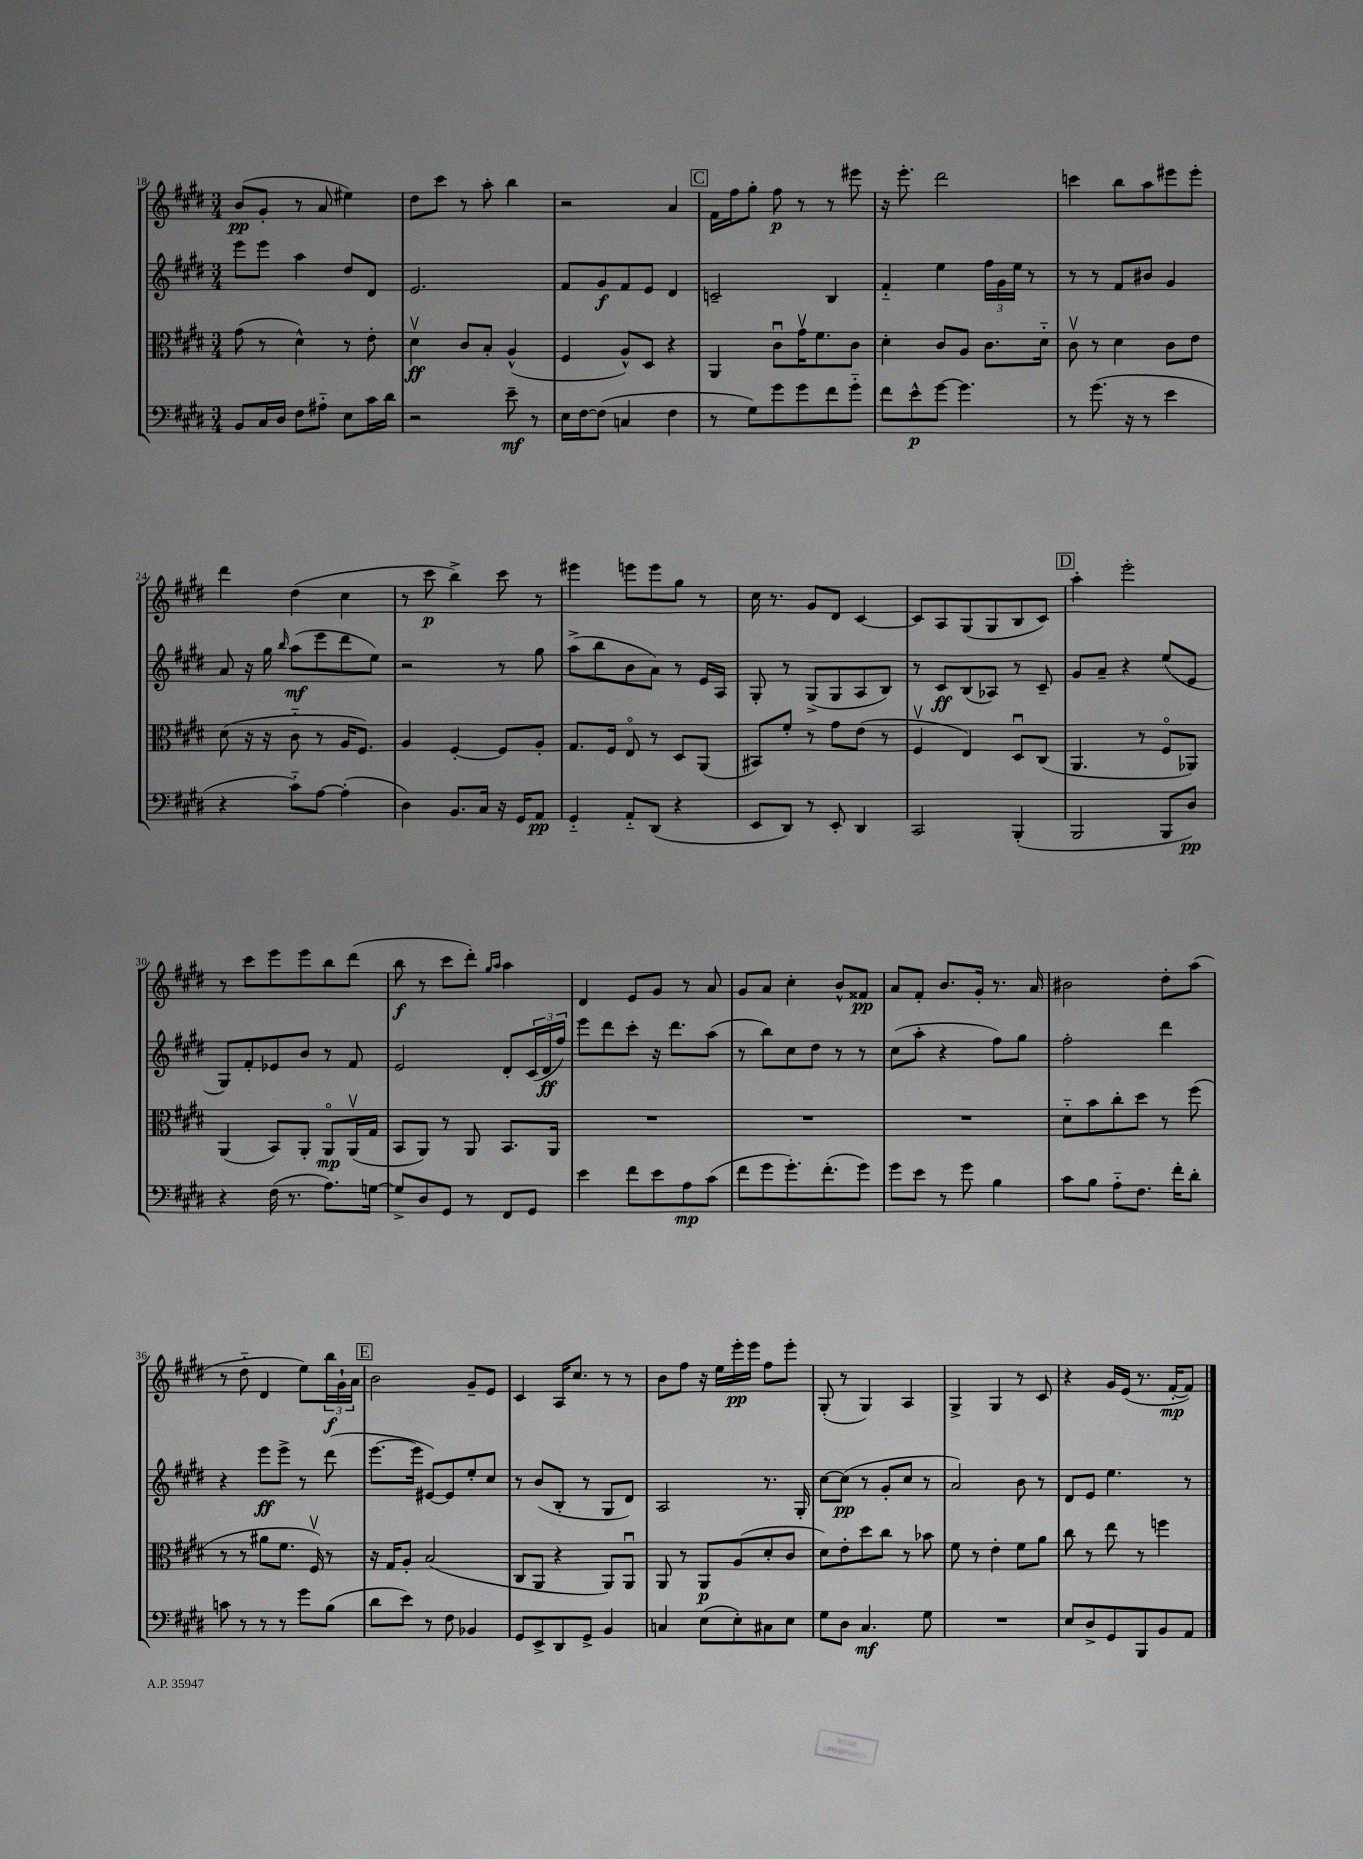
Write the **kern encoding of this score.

**kern	**kern	**kern	**kern
*staff4	*staff3	*staff2	*staff1
*clefF4	*clefC3	*clefG2	*clefG2
*k[f#c#g#d#]	*k[f#c#g#d#]	*k[f#c#g#d#]	*k[f#c#g#d#]
*M3/4	*M3/4	*M3/4	*M3/4
8BB/L	(8g#\	8eee\L	(8b/L
16C#/L	8r	8eee\J	8g#'/J
16D#/JJ	.	.	.
8F#\L	4d#^^\)	4aa\	8r
8A#'~\J	.	.	8a/
8E\L	8r	8dd#/L	4ee#\)
16c#\L	8e'\	8d#/J	.
16d#\JJ	.	.	.
=	=	=	=
2r	4d#v\	2.e/	8dd#\L
.	.	.	8ccc#\J
.	8c#/L	.	8r
.	8B'/J	.	8aa'\
8e~\	(4A^^/	.	4bb\
8r	.	.	.
=	=	=	=
16E\LL	4F#/	8f#/L	2r
[16F#\J	.	.	.
(8F#\]J	.	8g#/	.
4C/	8A^^/L)	8f#/	.
.	8D#/J	8e/J	.
4F#\	4r	4d#/	4a/
=	=	=	=
8r	4AA/	2c~/	16f#\LL
.	.	.	16ff#\J
8G#\L)	.	.	8gg#'\J
8g#\	8c#u\L	.	8ff#\
8g#\	16g#v\K	.	8r
.	8.f#\	.	.
8f#\	.	4B/	8r
8g#'~\J	8c#\J	.	8eee#\
=	=	=	=
8f#\L	4d#'\	4f#'~/	16r
.	.	.	8.eee'\
8e^^\	.	.	.
[8g#\J	8c#/L	4ee\	2ddd#\
4.g#\]	8A/J	.	.
.	8.c#\L	24ff#\LL	.
.	.	24g#\	.
.	.	24ee\JJ	.
.	.	8r	.
.	16d#'~\Jk	.	.
=	=	=	=
8r	8c#v\	8r	4ccc\
(8.g#\	8r	8r	.
.	4d#\	8f#/L	8bb\L
16r	.	.	.
8r	.	8b#/J	8aa\
4e\	8c#\L	4g#/	8eee#\
.	8e\J	.	8eee#'\J
=	=	=	=
4r	(8d#\	8a/	4ddd#\
.	16r	16r	.
.	16r	16gg#\	.
.	.	16qqbb/	.
8c#'~\L)	8c#'~\	(8aa\L	(4dd#\
[8A\J	8r	8eee\	.
(4A'\]	16A/LK	8ddd#\	4cc#\
.	8.F#/J)	.	.
.	.	8ee\J)	.
=	=	=	=
4D#\)	4A/	2r	8r
.	.	.	8ccc#\
8.BB/L	[4F#'/	.	4bb^\)
16C#/Jk	.	.	.
16r	8F#/]L	8r	8ccc#\
16GG#/LK	.	.	.
8AA/J	8A'/J	8gg#\	8r
=	=	=	=
4GG#'~/	8.G#/L	(8aa^\L	4eee#\
.	.	8bb\	.
.	16F#/Jk	.	.
8AA'~/L	8Eo/	8b\	8eee\L
(8DD#/J	8r	8a\J)	8eee\
4r	8D#/L	8r	8gg#\J
.	(8AA/J	16e/LL	8r
.	.	16A/JJ	.
=	=	=	=
8EE/L	8BB#/L)	8G#'/	16cc#\
.	.	.	8.r
8DD#/J)	8f#'/J	8r	.
8r	8r	(8G#^/L	8g#/L
8EE'/	8g#\L	8G#/	8d#/J
4DD#/	(8e\J	8A/	[4c#/
.	8r	8B/J)	.
=	=	=	=
2CC#/	4F#v/	8r	8c#/]L
.	.	8c#/L	8A/
.	4E/)	(8B/	(8G#/
.	.	8A-/J)	8G#/
(4BBB'/	8D#u/L	8r	8B/
.	(8C#/J	8c#~/	8c#/J)
=	=	=	=
2BBB/	4.AA/	8g#/L	4aa'\
.	.	8a~/J	.
.	.	4r	2eee'\
.	8r	.	.
8BBB/L	8F#o/L	(8ee/L	.
8D#/J)	8AA-/J)	8e/J	.
=	=	=	=
4r	(4AA/	8G#/L)	8r
.	.	8f#'/	8ccc#\L
(16F#\	8BB/L)	8e-/	8eee\
8.r	.	.	.
.	8AA'/J	8b/J	8eee\
8.A\L)	8AAo/L	8r	8bb\
.	(16AAv/L	8f#/	(8ddd#\J
[16G\Jk	16G#/JJ	.	.
=	=	=	=
8G^/]L	8BB/L	2e/	8bb\
8D#/	8AA/J)	.	8r
8GG#/J	8r	.	8ccc#\L
8r	8AA/	.	8ddd#'\J)
.	.	.	16qqgg#/LL
.	.	.	16qqaa/JJ
8FF#/L	8.BB/L	8d#'/L	4aa\
8GG#/J	.	(24c#/L	.
.	.	24d#/	.
.	16AA/Jk	.	.
.	.	24ff#/JJ)	.
=	=	=	=
4e\	2.r	8eee\L	4d#/
.	.	8ddd#\	.
8f#\L	.	8ccc#'\J	8e/L
8e\	.	16r	8g#/J
.	.	8.ddd#\L	.
8A\	.	.	8r
(8c#\J	.	(8aa\J	8a/
=	=	=	=
8f#\L	2.r	8r	8g#/L
8g#\	.	8bb\L)	8a/J
8.g#'\)	.	8cc#\	4cc#'\
.	.	8dd#\J	.
(8.f#'\	.	.	.
.	.	8r	8b^^/L
8g#\J)	.	8r	8f##/J
=	=	=	=
8g#\L	2.r	(8cc#\L	8a/L
8e\J	.	8aa'\J	8f#'/J
8r	.	4r	8.b/L
8g#\	.	.	.
.	.	.	16g#'/Jk
4B\	.	8ff#\L)	8.r
.	.	8gg#\J	.
.	.	.	16a/
=	=	=	=
8c#\L	8d#'~\L	2ff#'\	2b#\
8B\J	8b\	.	.
8A'~\L	8cc#'\	.	.
8.F#\J	8dd#\J	.	.
.	8r	4ddd#\	8dd#'\L
16f#'\LK	.	.	.
8d#'\J	(8ff#\	.	(8aa\J
=	=	=	=
8c\	8r	4r	8r
8r	8r	.	8dd#'~\
8r	8a#\L	8eee\L	4d#/
8r	8.f#\J	8eee^\J	.
8g#\L	.	8r	8ee\L)
.	16F#v/)	.	.
(8B\J	8r	(8ddd#\	24bb\L
.	.	.	24g#`\
.	.	.	24a\JJ
=	=	=	=
8d#\L	16r	[8.eee\L	2b\
.	16G#/LK	.	.
8e\J)	8A'/J	.	.
.	.	16eee\]Jk	.
8r	(2B/	[8e#/L)	.
8F#\	.	8e#/]	.
4BB-/	.	8ee'/	8g#~/L
.	.	8cc#/J	8e/J
=	=	=	=
8GG#/L	8C#/L	8r	4c#/
8EE^/	8AA/J	(8b/L	.
8DD#/	4r	8B'/J	16A/LK
.	.	.	8.cc#/J
8GG#^/J	.	8r	.
4BB/	8AA/L)	8G#/L	8r
.	8AAu/J	8d#/J)	8r
=	=	=	=
4C/	8AA/	2A/	8b\L
.	8r	.	8ff#\J
(8E\L	8AA/L	.	16r
.	.	.	16ee\LL
8E'\)	(8A/	.	16eee'\
.	.	.	16eee\JJ
8C#\	8d#'/	8.r	8ff#\L
8E\J	8c#/J	.	8eee'\J
.	.	16G#'/	.
=	=	=	=
8G#\L	8d#\L)	[8cc#\L	(8G#'/
8D#\J	8e'\	(8cc#\]J	8r
4.C#/	8dd#\	8r	4G#/)
.	8cc#\J	8g#'/L	.
.	8r	8cc#/J	4A/
8G#\	8b-\	8r	.
=	=	=	=
2.r	8f#\	2a/)	4G#^/
.	8r	.	.
.	4e'\	.	4G#/
.	8f#\L	8b\	8r
.	8a\J	8r	8c#/
=	=	=	=
8E/L	8cc#\	8d#/L	4r
8D#^/	8r	8e/J	.
8GG#/	8ee\	4.ee\	16g#/LL
.	.	.	(16e/JJ
8BBB/	8r	.	8.r
8BB/	4ff\	.	.
.	.	.	[16f#'/LK
8AA/J	.	8r	8f#/]J)
==	==	==	==
*-	*-	*-	*-
